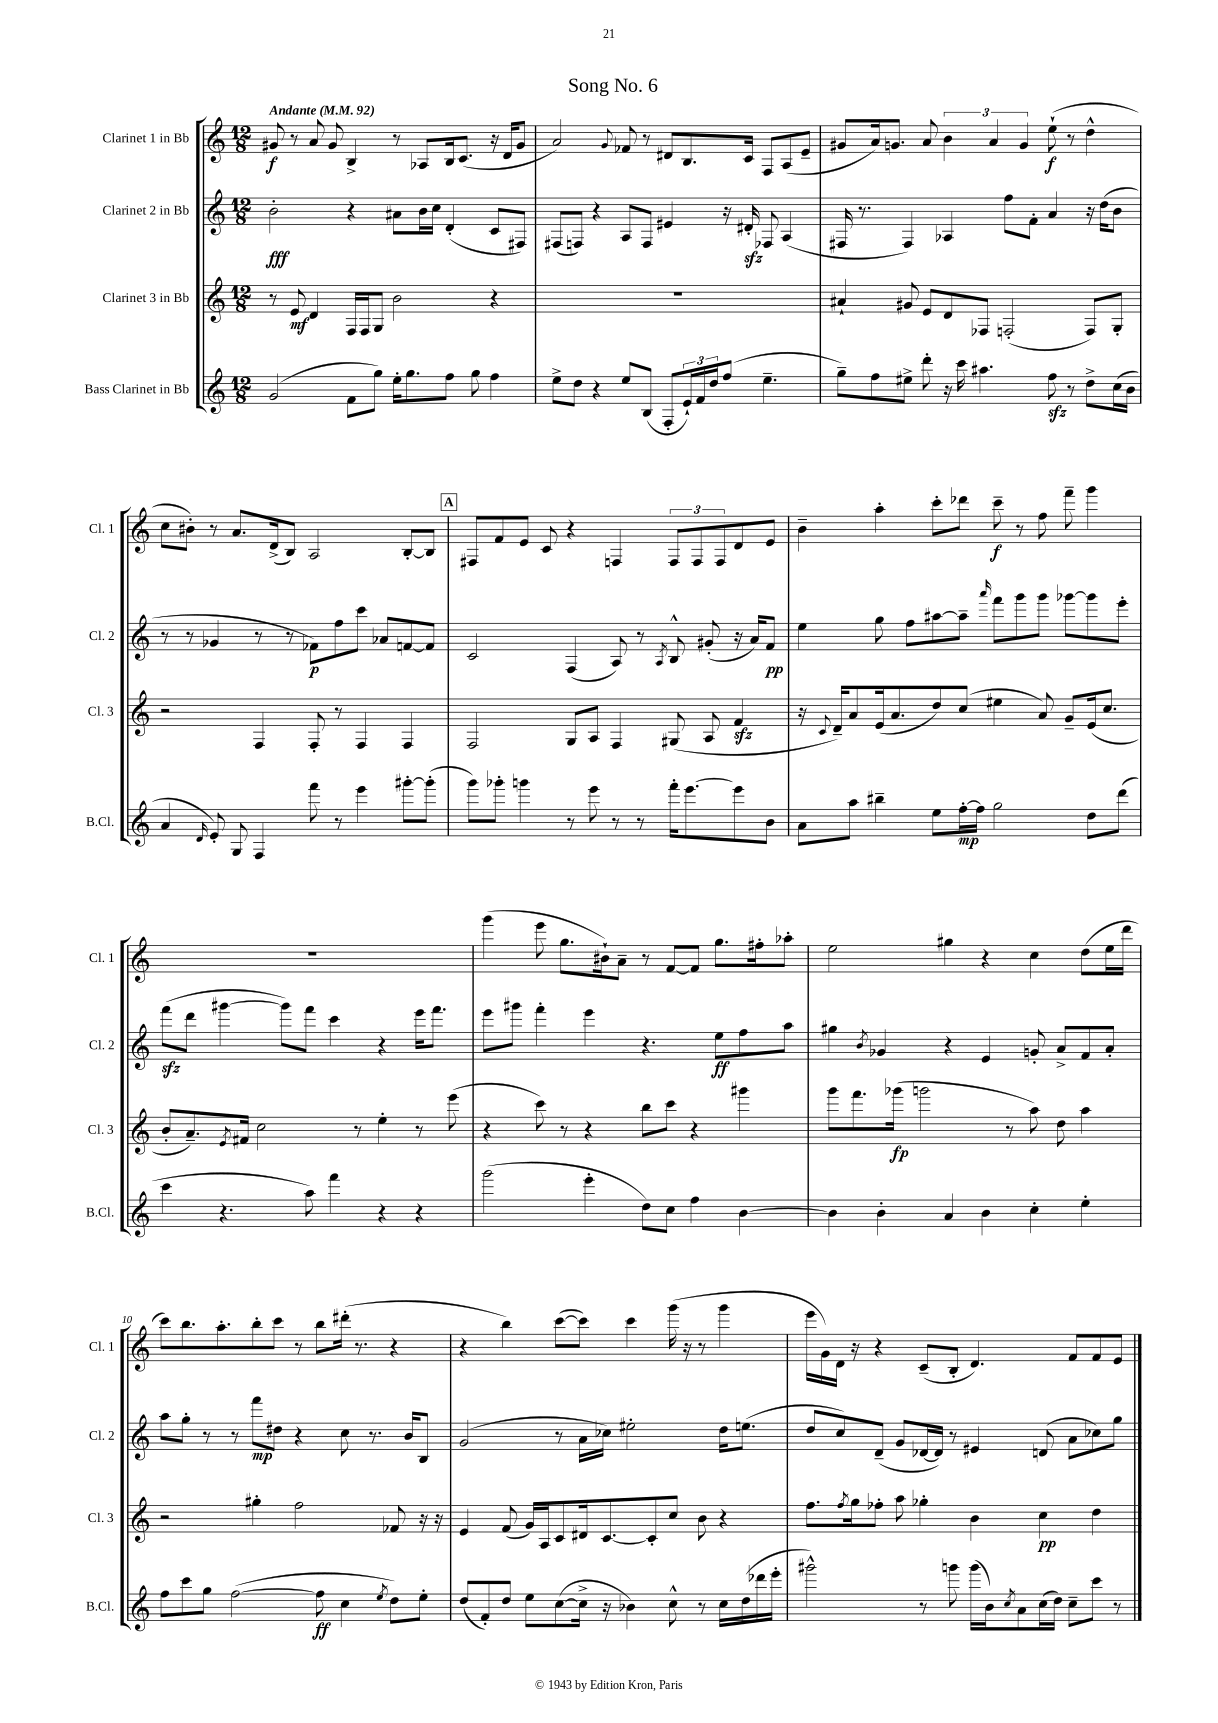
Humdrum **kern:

**kern	**kern	**kern	**kern
*staff4	*staff3	*staff2	*staff1
*clefG2	*clefG2	*clefG2	*clefG2
*k[]	*k[]	*k[]	*k[]
*M12/8	*M12/8	*M12/8	*M12/8
*MM92	*MM92	*MM92	*MM92
(2g	8r	2b'	8g#
.	8e	.	8r
.	4d	.	8a
.	.	.	8g#
8f	16F	4r	4B^
.	16F	.	.
8gg)	8G	.	.
16ee'	2b	8a#	8r
8.gg	.	.	.
.	.	16b	8A-
.	.	16cc	.
8ff	.	(4d'	16B
.	.	.	(8.c
8gg	.	.	.
4ff	4r	8c	16r
.	.	.	16d
.	.	8F#)	8g#
=	=	=	=
8ee^	1.r	(8F#	2a)
8dd	.	8F)	.
4r	.	4r	.
.	.	.	8qqg
8ee	.	8A	8f-
(8B	.	8F	8r
8F'	.	4e#	8d#
24e`)	.	.	8.B
24f	.	.	.
24dd	.	.	.
(8ff	.	16r	.
.	.	16d#'	16c
4.ee~	.	8F-	8F
.	.	(4A	(8A
.	.	.	8e~
=	=	=	=
8gg~)	4a#`	16F#	8g#
.	.	8.r	.
8ff	.	.	16a)
.	.	.	8.g
8ee#^	8g#	4F#)	.
8ddd'	8e	.	8a
16r	8d	4A-	6b
16ccc	.	.	.
4.aa#	8F-	.	.
.	.	.	6a
.	(2F'	8ff	.
.	.	.	6g
.	.	8f'	.
8ff	.	4a	(8ee`
8r	.	.	8r
8dd^	8F)	16r	4dd^^
.	.	(16dd	.
(16cc	8G'	8b	.
16b	.	.	.
=	=	=	=
4a	2r	8r	8cc
.	.	8r	8b#')
16qqd	.	.	.
8e')	.	4g-	8r
8G	.	.	8.a
4F	4F	8r	.
.	.	.	(16d^
.	.	8r	8B)
8fff	8F'	8f-)	2A
8r	8r	8ff	.
4eee	4F	8ccc	.
.	.	8a-	.
[8ggg#'	4F	[8f	[8B'
(8ggg#']	.	8f]	8B]
=	=	=	=
8ggg)	2F	2c	8F#
8ggg-'	.	.	8f
4ggg	.	.	8e
.	.	.	8c
8r	8G	(4F	4r
8eee	8A	.	.
8r	4F	8A)	4F
8r	.	8r	.
.	.	8qA	.
16fff'	(8G#	8B^^	12F
[8.eee	.	.	.
.	.	.	12F
.	8A	(8g#'	.
.	.	.	12F
8eee]	4f	16r	8d
.	.	16a)	.
8b	.	8f	8e
=	=	=	=
8a	16r	4ee	4b~
.	8qqc	.	.
.	16d~)	.	.
8aa	8a	.	.
4bb#~	(16e	8gg	4aa'
.	8.a	.	.
.	.	8ff	.
8ee	8dd)	[8aa#	8ccc'
[16ff'	(8cc	8aa#~]	8ddd-
16ff]	.	.	.
.	.	16qqaaa	.
2gg	4ee#	8fff	8ccc~
.	.	8ggg	8r
.	8a)	8ggg	8ff
.	8g~	[8ggg-	8fff~
8dd	(16e	8ggg-]	4ggg
.	8.cc	.	.
(8ddd	.	8eee'	.
=	=	=	=
4ccc	8b'	(8fff	1.r
.	8.a~)	8ddd	.
4.r	.	[4ggg#	.
.	8qe	.	.
.	16f#	.	.
.	2cc	.	.
.	.	8ggg#])	.
8aa)	.	8fff	.
4fff	.	4ccc	.
.	8r	.	.
4r	4ee'	4r	.
4r	8r	16eee	.
.	.	8.fff	.
.	(8eee	.	.
=	=	=	=
(2ggg	4r	8eee	(4ggg
.	.	8ggg#	.
.	8ccc)	4fff'	8eee
.	8r	.	8.gg
4eee'	4r	4eee	.
.	.	.	16b#`)
.	.	.	8a~
8dd)	8bb	4.r	8r
8cc	8ccc	.	[8f
4ff	4r	.	8f]
.	.	8ee	8.gg
[4b	4ggg#	8ff	.
.	.	.	16ff#'
.	.	8aa	8aa-'
=	=	=	=
4b]	8ggg	4gg#	2ee
.	8.fff	.	.
.	.	8qb	.
4b'	.	4g-	.
.	(16ggg-	.	.
.	2ggg	.	.
4a	.	4r	4gg#
4b	.	4e	4r
.	8r	.	.
4cc'	8aa)	8g'	4cc
.	8dd	8a^	.
4ee'	4aa	8f	(8dd
.	.	8a'	16ee
.	.	.	16ddd
=	=	=	=
8ff	2r	8aa	8ccc)
8ccc	.	8gg'	8.bb
8gg	.	8r	.
.	.	.	8.aa'
([2ff	.	8r	.
.	4gg#'	8fff	8bb'
.	.	8dd#	8ccc
.	2ff	4r	8r
8ff]	.	.	8bb
4cc	.	8cc	(16ddd#'
.	.	.	8.r
.	.	8.r	.
8qee	.	.	.
8dd)	8f-	.	4r
.	.	16b	.
8ee'	16r	8B	.
.	16r	.	.
=	=	=	=
(8dd	4e	(2g	4r
8f')	.	.	.
8dd	(8f	.	4bb)
8ee	16g)	.	.
.	16A	.	.
([8cc	8c	8r	([8ccc
16cc^]	16d#	16a	8ccc])
16r	[8.c	16cc-)	.
4b-)	.	2ee#'	4ccc
.	8c']	.	.
8cc^^	8cc	.	(16ggg
.	.	.	16r
8r	8b	.	8r
16cc	4r	16dd	4ggg
(16dd	.	(8.ee	.
16ddd-	.	.	.
16eee'	.	.	.
=	=	=	=
2ggg#^^)	8.ff	8dd	16eee
.	.	.	16g)
.	.	8cc)	16d
.	8qff	.	.
.	16gg	.	16r
.	8ff-'	(8d~	4r
.	8aa	8g	.
8r	4gg-'	[16d-	(8c~
.	.	16d-])	.
8ggg	.	8r	8B'
(16ggg	4b	4e#	4.d)
16b)	.	.	.
8qcc	.	.	.
8a	.	.	.
(16cc	4cc	(8d	.
16dd)	.	.	.
8cc~	.	8a	8f
8ccc	4dd	8cc-)	8f
8r	.	8gg	8e
==	==	==	==
*-	*-	*-	*-
